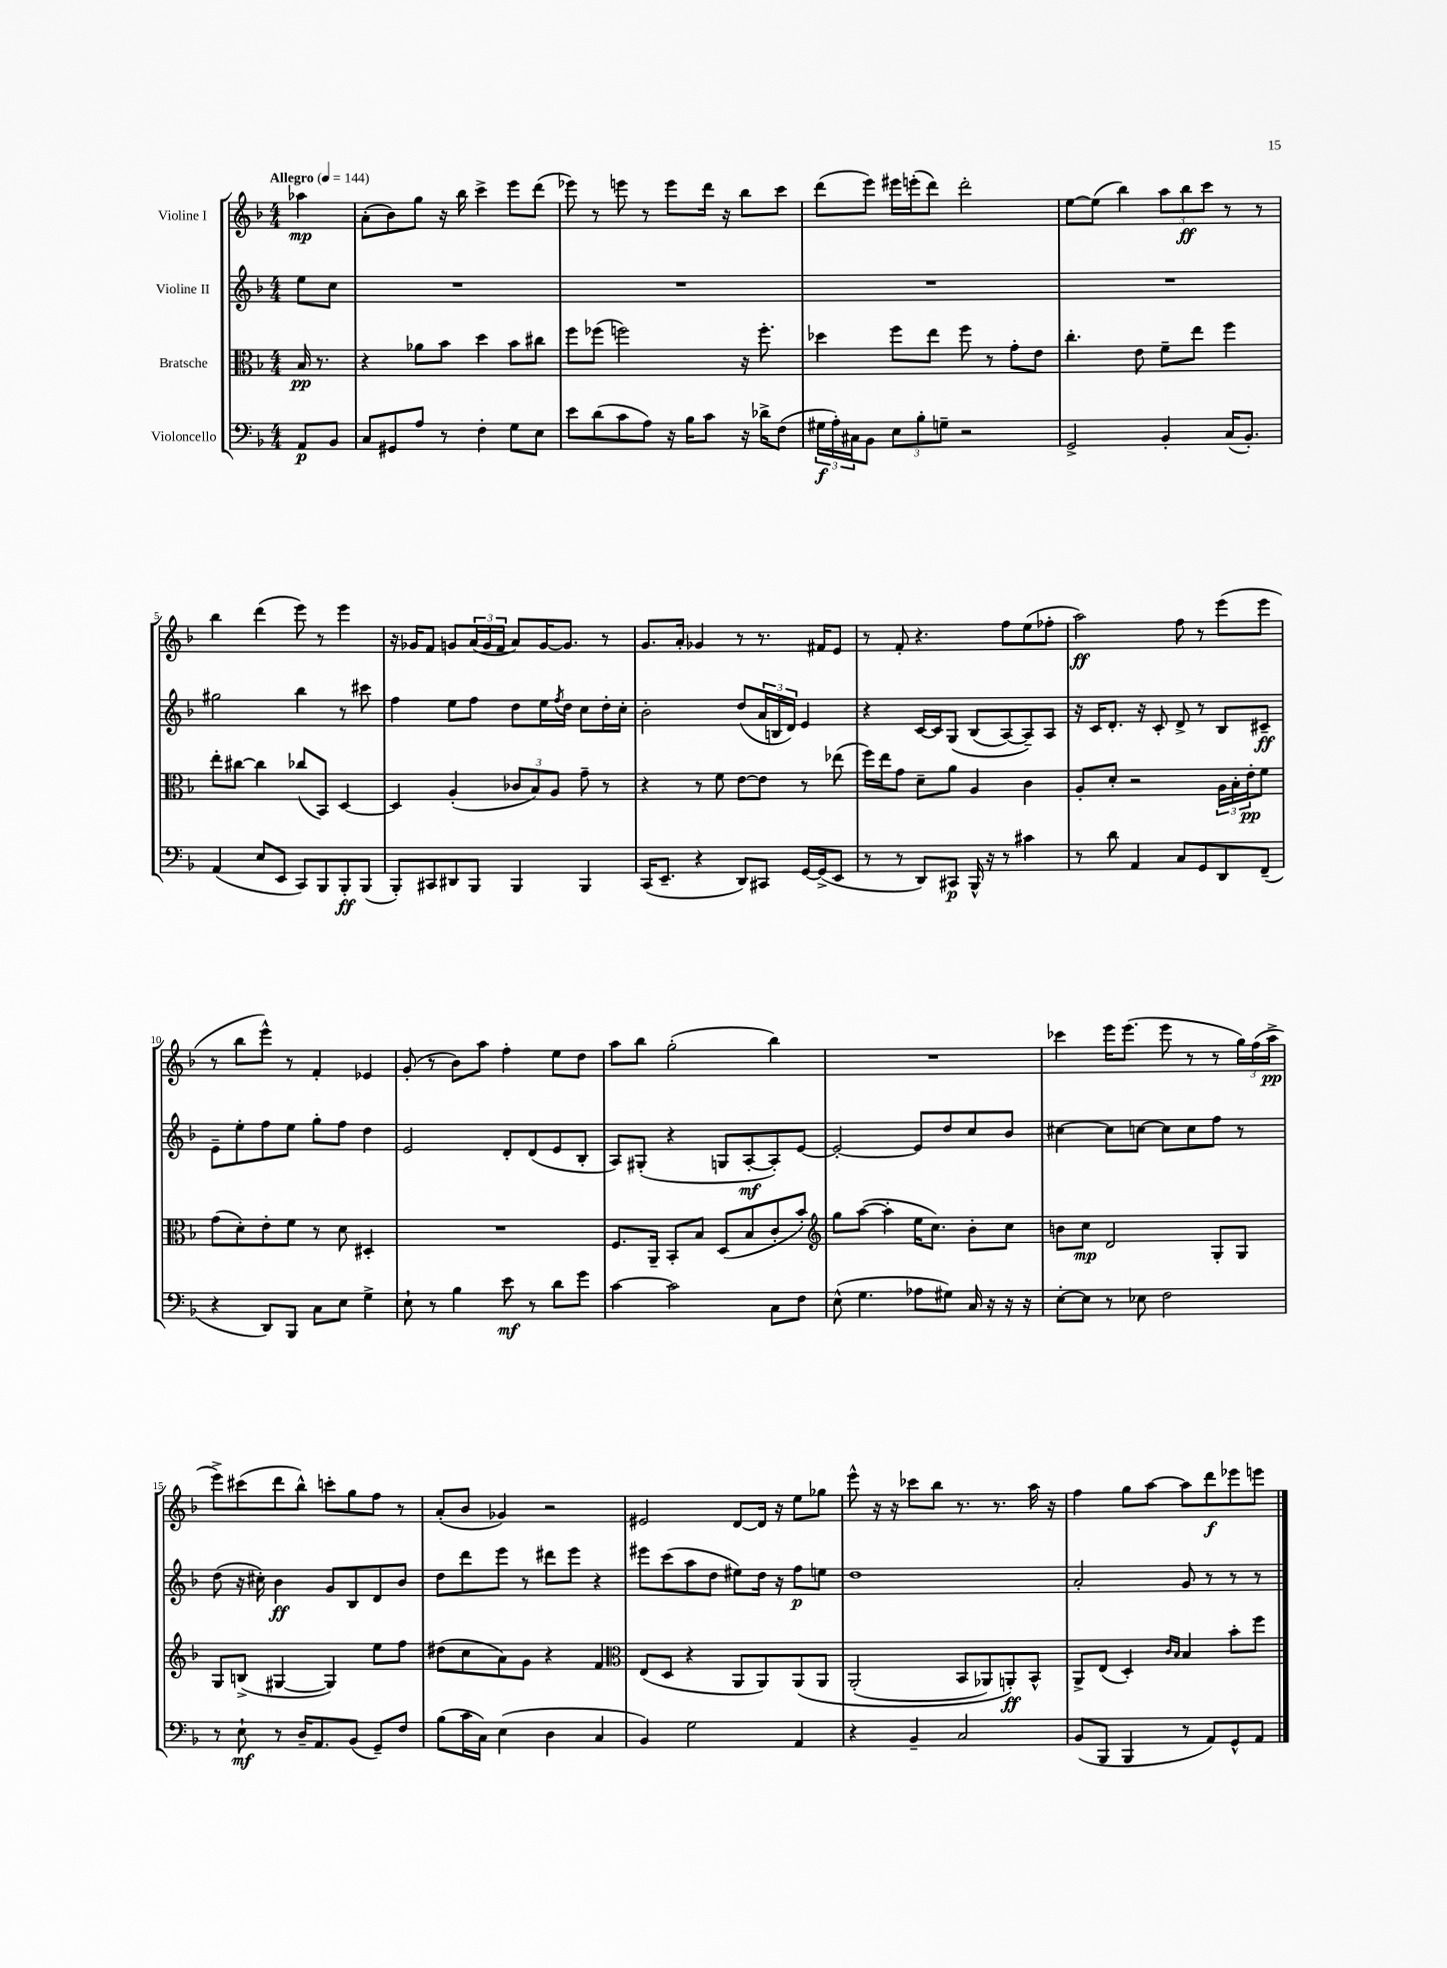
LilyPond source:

<<
\new StaffGroup <<
\new Staff = "s0" \with { instrumentName = "Violine I" } {
    \clef treble \key f \major \numericTimeSignature \time 4/4 \partial 4 \tempo "Allegro" 4 = 144
    aes''4\mp |
    a'8-.( bes'8) g''8 r16 bes''16 c'''4-> e'''8 d'''8( |
    ees'''8) r8 e'''8 r8 e'''8 d'''16 r16 bes''8 c'''8 |
    d'''8( e'''8) eis'''16 e'''16-.( d'''8) d'''2-. |
    e''8~ e''8( bes''4) \tuplet 3/2 { a''8 bes''8\ff c'''8 } r8 r8 |
    bes''4 d'''4( e'''8) r8 e'''4 |
    r16 ges'16 f'8 g'8 \tuplet 3/2 { a'16( g'16 f'16 } a'8) g'16~ g'8. r8 |
    g'8. a'16-. ges'4 r8 r8. fis'16 e'8 |
    r8 f'8-. r4. f''8 e''8( fes''8-. |
    a''2\ff) f''8 r8 e'''8( e'''8 |
    r8 bes''8 e'''8-^) r8 f'4-. ees'4 |
    g'8-.( r8 bes'8) a''8 f''4-. e''8 d''8 |
    a''8 bes''8 g''2-.( bes''4) |
    R1 |
    ces'''4 e'''16 e'''8.( e'''8 r8 r8 \tuplet 3/2 { g''16) f''16( a''16->\pp } |
    e'''8->) cis'''8( d'''8 bes''8-^) c'''8-. g''8 f''8 r8 |
    a'8-.( bes'8 ges'4) r2 |
    eis'2 d'8~ d'16 r16 e''8 ges''8 |
    e'''8-^ r16 r16 ces'''8 bes''8 r8. r8. a''16 r16 |
    f''4 g''8 a''8~ a''8 d'''8\f ees'''8 e'''8 \bar "|." |
}
\new Staff = "s1" \with { instrumentName = "Violine II" } {
    \clef treble \key f \major \numericTimeSignature \time 4/4 \partial 4
    e''8 c''8 |
    R1 |
    R1 |
    R1 |
    R1 |
    gis''2 bes''4 r8 cis'''8 |
    f''4 e''8 f''8 d''8 e''16 \acciaccatura { f''8 } d''16 c''8 d''16-. c''16-. |
    bes'2-. d''8( \tuplet 3/2 { a'16 b16 d'16) } e'4 |
    r4 c'16~ c'16 g8\( bes8( a8~) a8--\) a8 |
    r16 c'16 d'8.-. r16 c'8-. d'8-> r8 bes8 cis'8--\ff |
    e'8-- e''8-. f''8 e''8 g''8-. f''8 d''4 |
    e'2 d'8-. d'8( e'8 bes8-. |
    a8) gis8-.( r4 g8 a8~-.\mf a8-.) e'8~ |
    e'2~-. e'8 d''8 c''8 bes'8 |
    cis''4~ cis''8 c''8~ c''8 c''8 f''8 r8 |
    d''8( r16 cis''16-.) bes'4\ff g'8 bes8 d'8 bes'8 |
    d''8 d'''8 e'''8 r8 dis'''8 e'''8 r4 |
    eis'''8 c'''8( a''8 d''8 eis''8) d''16 r16 f''8\p e''8 |
    d''1 |
    a'2-. g'8 r8 r8 r8 \bar "|." |
}
\new Staff = "s2" \with { instrumentName = "Bratsche" } {
    \clef alto \key f \major \numericTimeSignature \time 4/4 \partial 4
    bes16\pp r8. |
    r4 aes'8 bes'8 d''4 bes'8 cis''8 |
    f''8 fes''8( f''2) r16 f''8.-. |
    des''4 f''8 e''8 f''8 r8 g'8-. e'8 |
    c''4.-. e'8 f'8-- e''8 f''4 |
    e''8-. cis''8~ cis''4 ces''8( bes,8) d4~ |
    d4 a4-.( \tuplet 3/2 { ces'8 bes8) a8 } g'8-- r8 |
    r4 r8 f'8 e'8~ e'8 r8 ees''8( |
    f''16) e''16 g'8 d'8-- a'8 a4 c'4 |
    a8-. d'8-. r2 \tuplet 3/2 { a16 bes16-. e'16-.\pp } f'8 |
    g'8( d'8-.) e'8-. f'8 r8 d'8 dis4-. |
    R1 |
    f8. a,16-- bes,8-. bes8 d8( bes8 c'8-. bes'8-.) |
    \clef treble g''8 a''8~( a''4-. e''16 c''8.) bes'8-. c''8 |
    b'8 c''8\mp d'2 g8-. g8 |
    g8 b8->( gis4~ gis4) e''8 f''8 |
    dis''8( c''8 a'8) g'8 r4 f'4 |
    \clef alto e8( d8 r4 a,8 a,8) a,8\( a,8 |
    a,2-.( bes,8 aes,8) a,8-.\ff\) bes,8-^ |
    a,8-> e8( d4-.) \grace { c'16 bes16 } bes4 bes'8-. f''8 \bar "|." |
}
\new Staff = "s3" \with { instrumentName = "Violoncello" } {
    \clef bass \key f \major \numericTimeSignature \time 4/4 \partial 4
    a,8\p bes,8 |
    c8 gis,8 a8 r8 f4-. g8 e8 |
    e'8 d'8( c'8 a8) r16 bes16 c'8 r16 des'16-> f8( |
    \tuplet 3/2 { gis16\f a16-.) cis16 } bes,8 \tuplet 3/2 { e8 bes8-. g8-- } r2 |
    g,2-> bes,4-. c16( bes,8.-.) |
    a,4( e8 e,8 c,8) bes,,8 bes,,8-.\ff bes,,8( |
    bes,,8-.) cis,8 dis,8 bes,,8 bes,,4 bes,,4 |
    c,16( e,8.-- r4 d,8) cis,8 g,16~ g,16->( e,8 |
    r8 r8 d,8) cis,8\p bes,,16-^ r16 r8 cis'4 |
    r8 d'8 a,4 c8 g,8 d,8 f,8--( |
    r4 d,8) bes,,8 c8 e8 g4-> |
    e8-! r8 bes4 e'8\mf r8 d'8 g'8 |
    c'4~ c'2 c8 f8 |
    e8-^( g4. aes8 gis8) c16 r16 r16 r16 |
    e8~-. e8 r8 ees8 f2 |
    r8 e8-!\mf r8 d16-- a,8. bes,8( g,8--) f8 |
    bes8( c'16 c16) e4( d4 c4 |
    bes,4) g2 a,4 |
    r4 bes,4-- c2 |
    bes,8( bes,,8 bes,,4 r8 a,8) g,8-^ a,8 \bar "|." |
}
>>
>>
